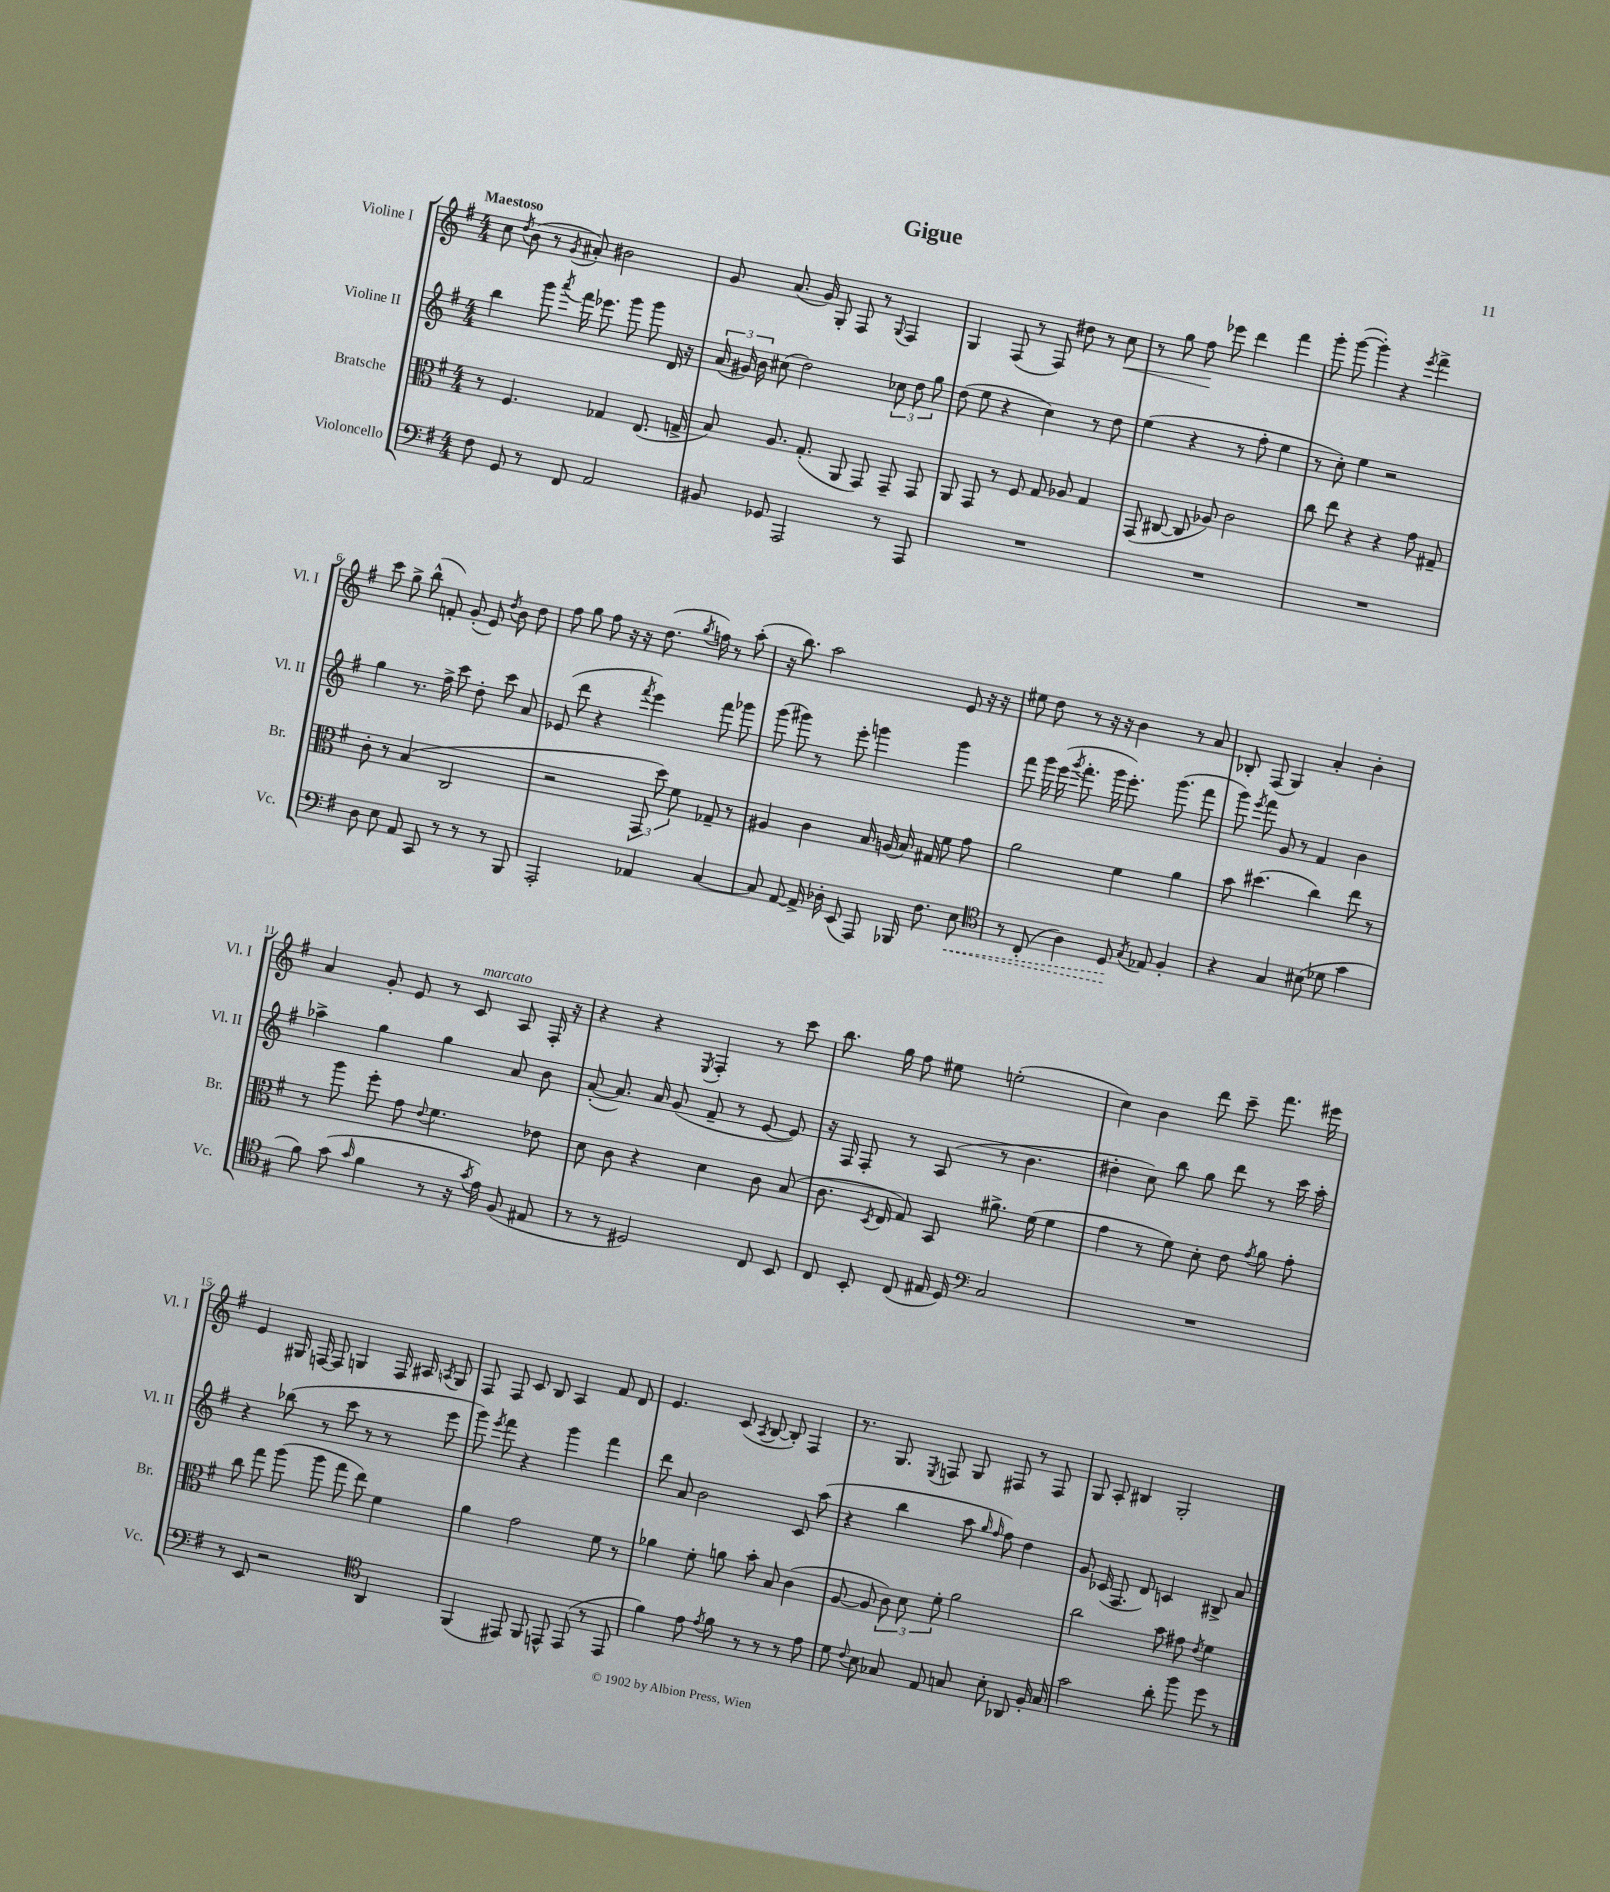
\header { title = "Gigue" }
<<
\new StaffGroup <<
\new Staff = "s0" \with { instrumentName = "Violine I" shortInstrumentName = "Vl. I" } {
    \clef treble \key g \major \numericTimeSignature \time 4/4 \tempo "Maestoso"
    \autoBeamOff c''8 \acciaccatura { d''8 } b'8( r8 \acciaccatura { g'8 } ais'8-.) bis'2 |
    g'8 a'8.( g'16) g8-. fis8 r8 \appoggiatura { g8 } fis4 |
    g4 fis8( r8 fis8) dis''8 r8 c''8\< |
    r8 g''8 fis''8\! ees'''8 d'''4 fis'''4 |
    g'''8-. g'''8~( g'''4-.) r4 \acciaccatura { e'''8 } fis'''4-> |
    c'''8 g''8-> b''8-^( f'8-.) g'8-.( e'8) \acciaccatura { d''8 } b'8 d''8 |
    fis''8 g''8 fis''8 r16 r16 d''8.( \acciaccatura { g''8 } f''16) r8 a''8-.( |
    r16 b''8.) a''2 e'8 r16 r16 |
    eis''8 d''8 r8 r16 r16 b'4 r8 a'8 |
    bes8-. fis8( g4) a'4-. b'4-. |
    a'4 g'8-. e'8 r8 c'8^\markup { \italic "marcato" } a8 fis16-. r16 |
    r4 r4 \acciaccatura { e8 } fis4-. r8 c'''8 |
    b''8. g''16 fis''8 eis''8 e''2-.( |
    c''4) b'4 d'''8 c'''8-- fis'''8. eis'''16 |
    e'4 gis16 f16~ f8 g4 f16 ais16 \acciaccatura { a8 } g8 |
    fis8 fis8 c'8 b8 a4 fis'8 d'8 |
    e'4. c'8( \acciaccatura { a8 } b8~ b8-.) fis4 |
    r8. g8. \acciaccatura { e8 } f8 g8 fis8 r8 fis8 |
    g8 a8-. bis4 g2-. \bar "|." |
}
\new Staff = "s1" \with { instrumentName = "Violine II" shortInstrumentName = "Vl. II" } {
    \clef treble \key g \major \numericTimeSignature \time 4/4
    \autoBeamOff b''4 g'''8 \acciaccatura { a'''8 } fis'''16 ees'''8. g'''8 g'''8 d'16 r16 |
    \tuplet 3/2 { a'16( gis'16) b'16 } cis''8( d''2) \tuplet 3/2 { ces''8 d''8 g''8 } |
    d''8( e''8 r4 c''4) r8 d''8 |
    e''4( r4 r8 fis''8-. e''4 |
    r8 c''8-.) e''4 r2 |
    g''4 r8. fis''16-> c'''8 d''8-. c'''8 a'8 |
    ees'8( d'''8 r4 \acciaccatura { fis'''8 } e'''4) fis'''8 ges'''8 |
    g'''8( gis'''8) r8 e'''8-. g'''4 g'''4 |
    fis'''8 g'''16 e'''16( \acciaccatura { g'''8 } fis'''8.-. g'''16 e'''8.-.) g'''8.( fis'''8 |
    g'''8) \acciaccatura { e'''8 } fis'''8 g'8 r8 fis'4 b'4 |
    aes''4-> g''4 g''4 a'8 b'8 |
    a'8~-.( a'8.) a'16 g'8( fis'8-- r8 e'8~ e'8) |
    r16 fis16 fis8-. r8 a8( r8 b'4. |
    dis''4-. c''8) b''8 g''8 d'''8 r8 c'''16 a''16-. |
    r4 bes''8( r8 c'''8 r8 r8 e'''8 |
    g'''8) \acciaccatura { e'''8 } fis'''8 r4 g'''4 fis'''4 |
    d'''8 a'8 b'2 c'8 a''8( |
    r4 b''4 a''8 \grace { g''16 fis''16 } fis''8) d''4 |
    g'8 ces'16( fis8. d'8) c'4 bis8-> a'8 \bar "|." |
}
\new Staff = "s2" \with { instrumentName = "Bratsche" shortInstrumentName = "Br." } {
    \clef alto \key g \major \numericTimeSignature \time 4/4
    \autoBeamOff r8 fis4. ges4 e8.( g16-> |
    b8) a8. g8.-.( a,8 g,8) g,8-- g,8 |
    a,8 g,8 r8 fis8 g8 aes8 g4 |
    g,8( cis8~ cis8 aes8) c'2 |
    c''8 e''8 r4 r4 g'8 gis8-- |
    c'8-. r8 b4( c2 |
    r2 \tuplet 3/2 { g,8 d''8) fis'8 } ges8-- r8 |
    ais4 c'4 b16 a16( b16) gis16 fis'8 g'8 |
    a'2 fis'4 a'4 |
    b'8 dis''4.( c''4) e''8 r8 |
    r8 a''8 fis''8-. g'8 \appoggiatura { e'8 } fis'4. ees'8 |
    d'8 c'8 r4 d'4 c'8 b8( |
    c'8. \acciaccatura { d8 } e16 g8) b,8 ais'8.-> fis'16( fis'4 |
    g'4 r8 fis'8) d'8-. e'8 \acciaccatura { g'8 } a'8 g'8-. |
    c''8 g''8 a''8( a''8 g''8 e''8) fis'4 |
    a'4 g'2 fis'8 r8 |
    aes'4 fis'8-. a'8 b'8-. b8 c'4( |
    a8~ a8 \tuplet 3/2 { c'8) d'8 fis'8-. } a'2 |
    c''2 b'8 gis'8 \acciaccatura { e'8 } fis'4 \bar "|." |
}
\new Staff = "s3" \with { instrumentName = "Violoncello" shortInstrumentName = "Vc." } {
    \clef bass \key g \major \numericTimeSignature \time 4/4
    \autoBeamOff fis8 g,8 r8 fis,8 a,2 |
    bis,8 ges,8 a,,2 r8 a,,8 |
    R1 |
    R1 |
    R1 |
    d8 e8 a,8 c,8 r8 r8 r8 b,,8 |
    a,,2-. aes,4 c4~ |
    c8 a,8~ a,16-> des16-. e,8( a,,8) bes,,16 fis8. \once \override Hairpin.style = #'dashed-line e8\< |
    \clef tenor r8 c8-.( a4) d8\! \acciaccatura { g8 } ees8 fis4-. |
    r4 g4 bis8( des'8 g'4 |
    fis'8) g'8( \grace { g'16 } fis'4 r8 r16 \acciaccatura { g'8 } e'16) fis8( eis8 |
    r8 r8 dis2) c8 b,8 |
    c8 b,8-. c8( eis16 d16) \clef bass c2 |
    R1 |
    r8 e,8 r2 \clef tenor a,4 |
    fis,4( eis,8) fis,8 e,8-^ e,8( r8 e,8 |
    fis'4) e'8 \acciaccatura { e'8 } fis'8 r8 r8 r8 e'8 |
    d'8 \appoggiatura { c'8 } b8 ges8 e8 g8 b8-. aes,8 fis16-. g16 |
    g'2 a'8-. fis''8 d''8 r8 \bar "|." |
}
>>
>>
